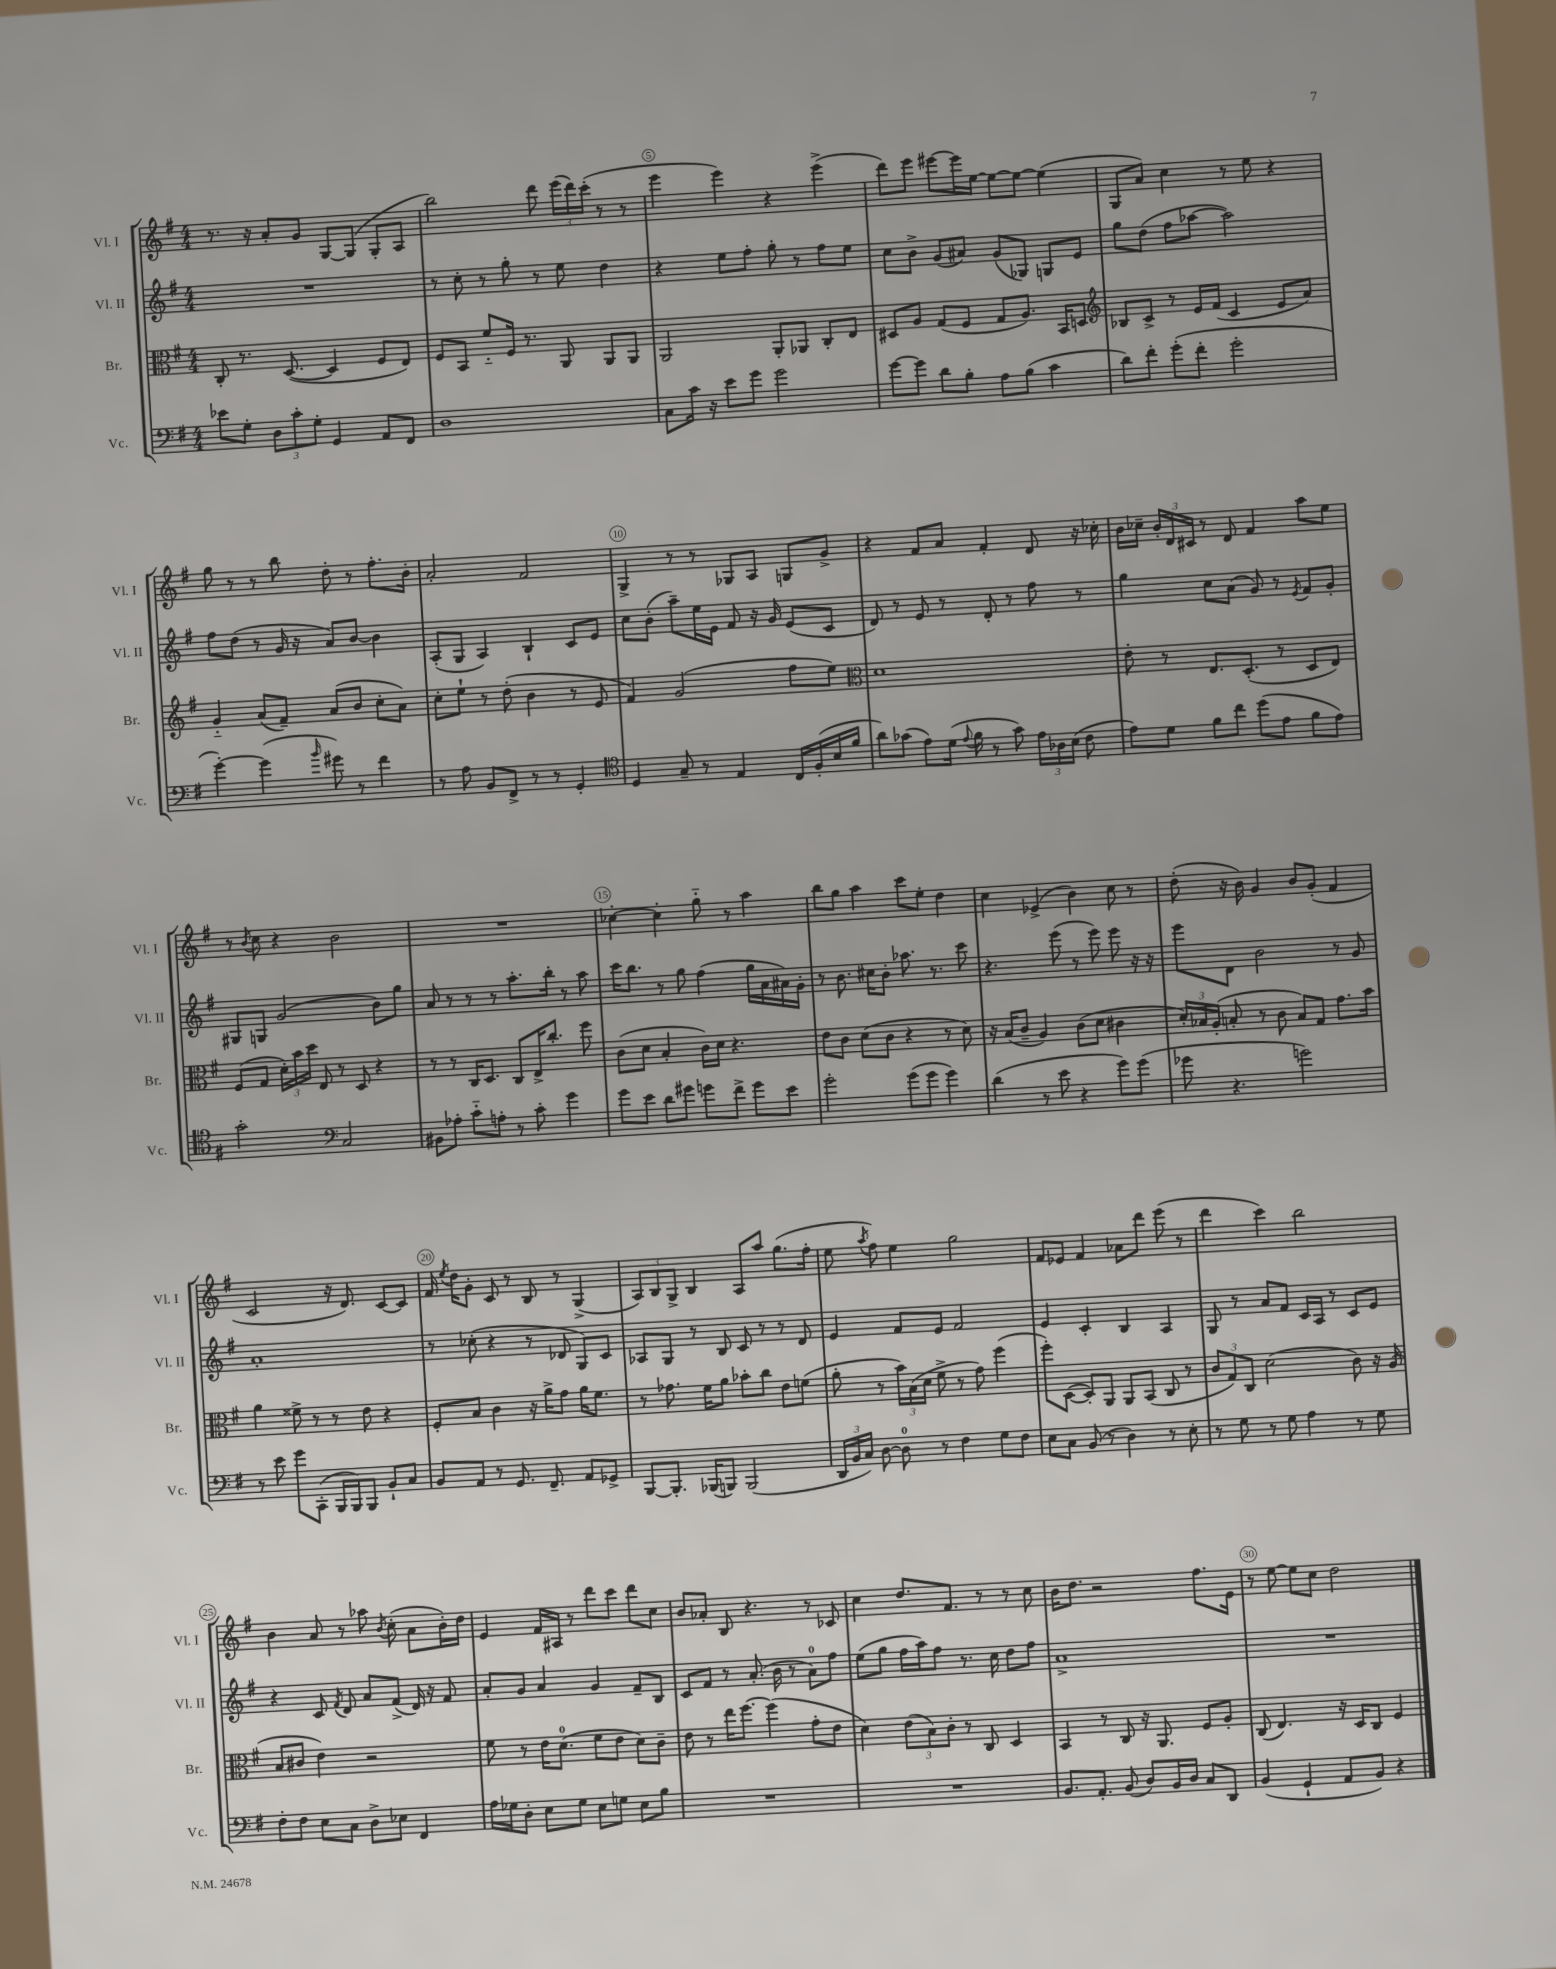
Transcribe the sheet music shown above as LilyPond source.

<<
\new StaffGroup <<
\new Staff = "s0" \with { instrumentName = "Vl. I" shortInstrumentName = "Vl. I" } {
    \clef treble \key g \major \numericTimeSignature \time 4/4
    \autoBeamOff r8. r16 a'8[-. g'8] g8[~ g8]( g8[-. a8] |
    b''2) d'''8 \tuplet 3/2 { e'''16[( d'''16) c'''16]-.( } r8 r8 |
    e'''4 e'''4) r4 e'''4->( |
    d'''8[) e'''8] eis'''8[~ eis'''16 e''16]~ e''8[~ e''8]~ e''4( |
    g8[ a'8]) c''4 r8 e''8 r4 |
    g''8 r8 r8 b''8 d''8-. r8 fis''8.[-. b'16]-. |
    a'2-. fis'2 |
    g4-> r8 r8 ges8[ a8] g8[ g'8]-> |
    r4 fis'8[ a'8] fis'4-. d'8 r16 ces''16-. |
    b'16[ ces''16]-- \tuplet 3/2 { b'16[-. d'16 cis'16] } r8 d'8 fis'4 a''8[ e''8] |
    r8 \acciaccatura { b'8 } c''8 r4 b'2 |
    R1 |
    ces''4~-. ces''4-. g''8-_ r8 a''4 |
    b''8[ g''8] a''4 c'''8[ e''8]-. d''4 |
    c''4 ees'4->( b'4) c''8 r8 |
    d''8-.( r16 b'16) g'4 b'8[ g'8]-.( fis'4 |
    c'2 r16 d'8.) c'8[~ c'8] |
    fis'16 \acciaccatura { e''8 } d''16[ g'8]-. c'8 r8 b8 r8 g4->( |
    \tuplet 3/2 { a8[) b8 g8]-> } b4 a8[ a''8] g''8.[( fis''16]-. |
    e''8 \acciaccatura { a''8 } fis''8) e''4 g''2 |
    fis'8[ ees'8] fis'4 aes'8[ d'''8] e'''8( r8 |
    d'''4 c'''4) b''2 |
    b'4 a'8 r8 aes''8 \acciaccatura { b'8 } c''8-.( a'8[ b'16-.) d''16] |
    e'4 fis'16[ ais16] r8 d'''8[ c'''8] d'''8[ c''8] |
    b'8[ aes'8]-. b8 r4. r8 ces'8 |
    c''4 d''8.[ fis'8.] r8 r8 c''8 |
    b'16[ d''8.] r2 fis''8.[ e'16] |
    r8 e''8~ e''8[ c''8] d''2 \bar "|." |
}
\new Staff = "s1" \with { instrumentName = "Vl. II" shortInstrumentName = "Vl. II" } {
    \clef treble \key g \major \numericTimeSignature \time 4/4
    \autoBeamOff R1 |
    r8 c''8-. r8 g''8-. r8 e''8 d''4 |
    r4 e''8[ fis''8]-. g''8-. r8 fis''8[ e''8] |
    c''8[ b'8]-> g'8[( ais'8]) g'8[( ges8]) g8[ e'8] |
    g''8[ d''8]( fis''8[ aes''8]~ aes''2) |
    fis''8[ d''8]( r8 g'16 r16 a'8[) b'8]~ b'4 |
    a8[-.( g8] a4) b4-! c'8[ e'8] |
    c''8[ b'8]-.( a''8[--) e''16 e'16] fis'8 r16 g'16 e'8[( c'8] |
    d'8) r8 e'8 r8 d'8-. r8 fis''8 r8 |
    g''4 c''8[ a'8]( g'8) r8 \acciaccatura { e'8 } fis'8[ g'8]-. |
    gis8[ g8] g'2( b'8[) g''8] |
    a'8 r8 r8 r8 a''8.[-. b''16]-. r8 a''8 |
    c'''16[ b''8.] r8 g''8 fis''4( g''16[ a'16 ais'16) g'16]-. |
    r8 b'8. cis''16[ b'8]-. aes''8. r8. c'''8 |
    r4. e'''8( r8 e'''8) e'''8 r16 r16 |
    e'''8[ d'8] b'2 r8 g'8 |
    a'1-. |
    r8 ces''8-.( r4 r8 des'8 g8[) c'8] |
    aes8[ g8] r8 b8 c'8 r8 r8 d'8 |
    e'4 fis'8[ e'8] fis'2 |
    e'4 c'4-. b4 a4 |
    g8 r8 a'8[ fis'8] c'16[ a16] r8 c'8[ e'8] |
    r4 c'8 \acciaccatura { fis'8 } d'8 a'8[ fis'8]->( d'16) r16 fis'8 |
    a'8[-. g'8] a'4 g'4 fis'8[-- b8] |
    c'8[ fis'8] r8 a'8.-.( b'16 r8 a'8[-0) fis''8] |
    e''8[( g''8] fis''16[ a''16) fis''8] r8. c''16 d''8[ fis''8] |
    a'1-> |
    R1 \bar "|." |
}
\new Staff = "s2" \with { instrumentName = "Br." shortInstrumentName = "Br." } {
    \clef alto \key g \major \numericTimeSignature \time 4/4
    \autoBeamOff c8-. r8. d8.~( d4 fis8[ e8]) |
    fis8[ b,8] fis'8[-_ fis16] r8. a,8 a,8[ a,8] |
    a,2 a,8[-. aes,8] c8[-. e8] |
    dis8[ a8] g8[( fis8] g8[ a8.]) b,16[ d8] |
    \clef treble bes8[ c'8]-> r8 e'16[ fis'16]( c'4 e'8[ a'8]) |
    g'4-_ a'8[( fis'8]--) a'8[( b'8] c''8[-. a'8]) |
    c''8[-. e''8]-! r8 d''8-.( b'4 r8 e'8 |
    fis'4) g'2( fis''8[ e''8]) |
    \clef alto d'1 |
    e'8-. r8 e8.[ d8.]-.( r8 d8[ e8]) |
    fis8[( g8] \tuplet 3/2 { d'16[-.) b'16 d''16] } e8 r8 d8 r4 |
    r8 r8 c16[ d8.] c8[ e16-> c''8.]-. fis''8 |
    c'8[( d'8] b4-. c'16[) d'16] r4. |
    e'8[ c'8] d'8[( c'8] r4 r8 d'8) |
    r16 b16[( c'8]-- a4) c'8[( d'8] cis'4 |
    \tuplet 3/2 { d'16[-.) bes16 a16]-.( } b8-. r8 c'8 b8[) g8] g'8.[ b'16] |
    a'4 fisis'8-> r8 r8 e'8 r4 |
    fis8[-. b8] c'4 r16 a'16[-> g'8] a'16[ fis'8.] |
    r8 ges'8. fis'16[ a'8] bes'8[-. c''8] e'8[ f'8]( |
    a'8-. r8 \tuplet 3/2 { b'16[) b16( d'16] } fis'8-> r8 g'8) fis''4( |
    fis''8[-.) d8]~( d8[-.) a,8] a,8[ b,8]( c8 r8 |
    \tuplet 3/2 { c'8[ g8) c8] } d'2( c'8) r16 a16( |
    b8[ cis'8] e'4) r2 |
    fis'8 r8 e'16[ d'8.]-0( fis'8[ e'8] d'8[) c'8]-- |
    e'8 r8 e''16[ fis''8.]~ fis''4( g'8[-. e'8] |
    d'4) \tuplet 3/2 { e'8[( b8) c'8]-. } r8 c8 d4 |
    b,4 r8 c8 r16 a,8. fis8[ a8]-. |
    c8( e4.) r16 d16[ c8] fis4 \bar "|." |
}
\new Staff = "s3" \with { instrumentName = "Vc." shortInstrumentName = "Vc." } {
    \clef bass \key g \major \numericTimeSignature \time 4/4
    \autoBeamOff ees'8[ g8]-. \tuplet 3/2 { d8[ c'8-. g8]-. } g,4 a,8[ fis,8] |
    d1 |
    c8[ c'16] r16 e'8[ g'8] g'2 |
    g'8[~ g'8] d'8[ b8]-. a8[ b8]( c'4 |
    d'8[) fis'8]-. g'8[-.( fis'8]-. g'2-. |
    g'4~-.) g'4( \grace { b'16 } gis'8) r8 fis'4 |
    r8 a8 b,8[ fis,8]-> r8 r8 g,4-. |
    \clef tenor d4 g8-- r8 e4 c16[ fis16-.( b16 fis'16] |
    a'8[) ges'8]( e'8[) d'16]( \appoggiatura { e'8 } fis'16 r8 ges'8) \tuplet 3/2 { e'16[ aes16 b16]( } c'8 |
    e'8[) d'8] fis'8[ c''8] d''8[( e'8] fis'8[ e'8]) |
    g'2-. \clef bass c2 |
    bis,8[ aes8]-. c'8[-_ a8]-. r8 c'8-. g'4 |
    g'8[ e'8] d'8[ gis'8] g'8[ fis'8]-> g'8[ e'8] |
    g'2-. g'8[( g'8] g'4) |
    d'4( r8 e'8 r4 g'8[) g'8]( |
    ges'8 r4. g'2) |
    r8 e'8 g'8[ c,8]-.( b,,16[ b,,16) b,,8] b,8[-! c8] |
    b,8[ a,8] r8 g,8. fis,8.-- a,8[ ges,8]-> |
    b,,8[~ b,,8.]-. bes,,16[( b,,8]) b,,2( |
    \tuplet 3/2 { d,16[ b,16 c16]) } d8~ d8-0 r8 fis4 g8[ fis8] |
    e8[ c8] b,8( r8 d4) r8 e8-. |
    r8 g8 r8 g8 a4 r8 g8 |
    fis8[-. fis8] e8[ c8] d8[-> ees8] fis,4 |
    a16[ ges16 d8]-. e8[ ges8] e8[ g8] e8[ b8] |
    R1 |
    R1 |
    b,8.[ a,8.]-. b,8( d8[) b,16 d16] c8[ d,8] |
    b,4( g,4-! a,8[ b,8]) r4 \bar "|." |
}
>>
>>
\layout { \context { \Score currentBarNumber = #3 \override BarNumber.break-visibility = ##(#f #t #t) barNumberVisibility = #(every-nth-bar-number-visible 5) \override BarNumber.stencil = #(make-stencil-circler 0.1 0.3 ly:text-interface::print) } }
